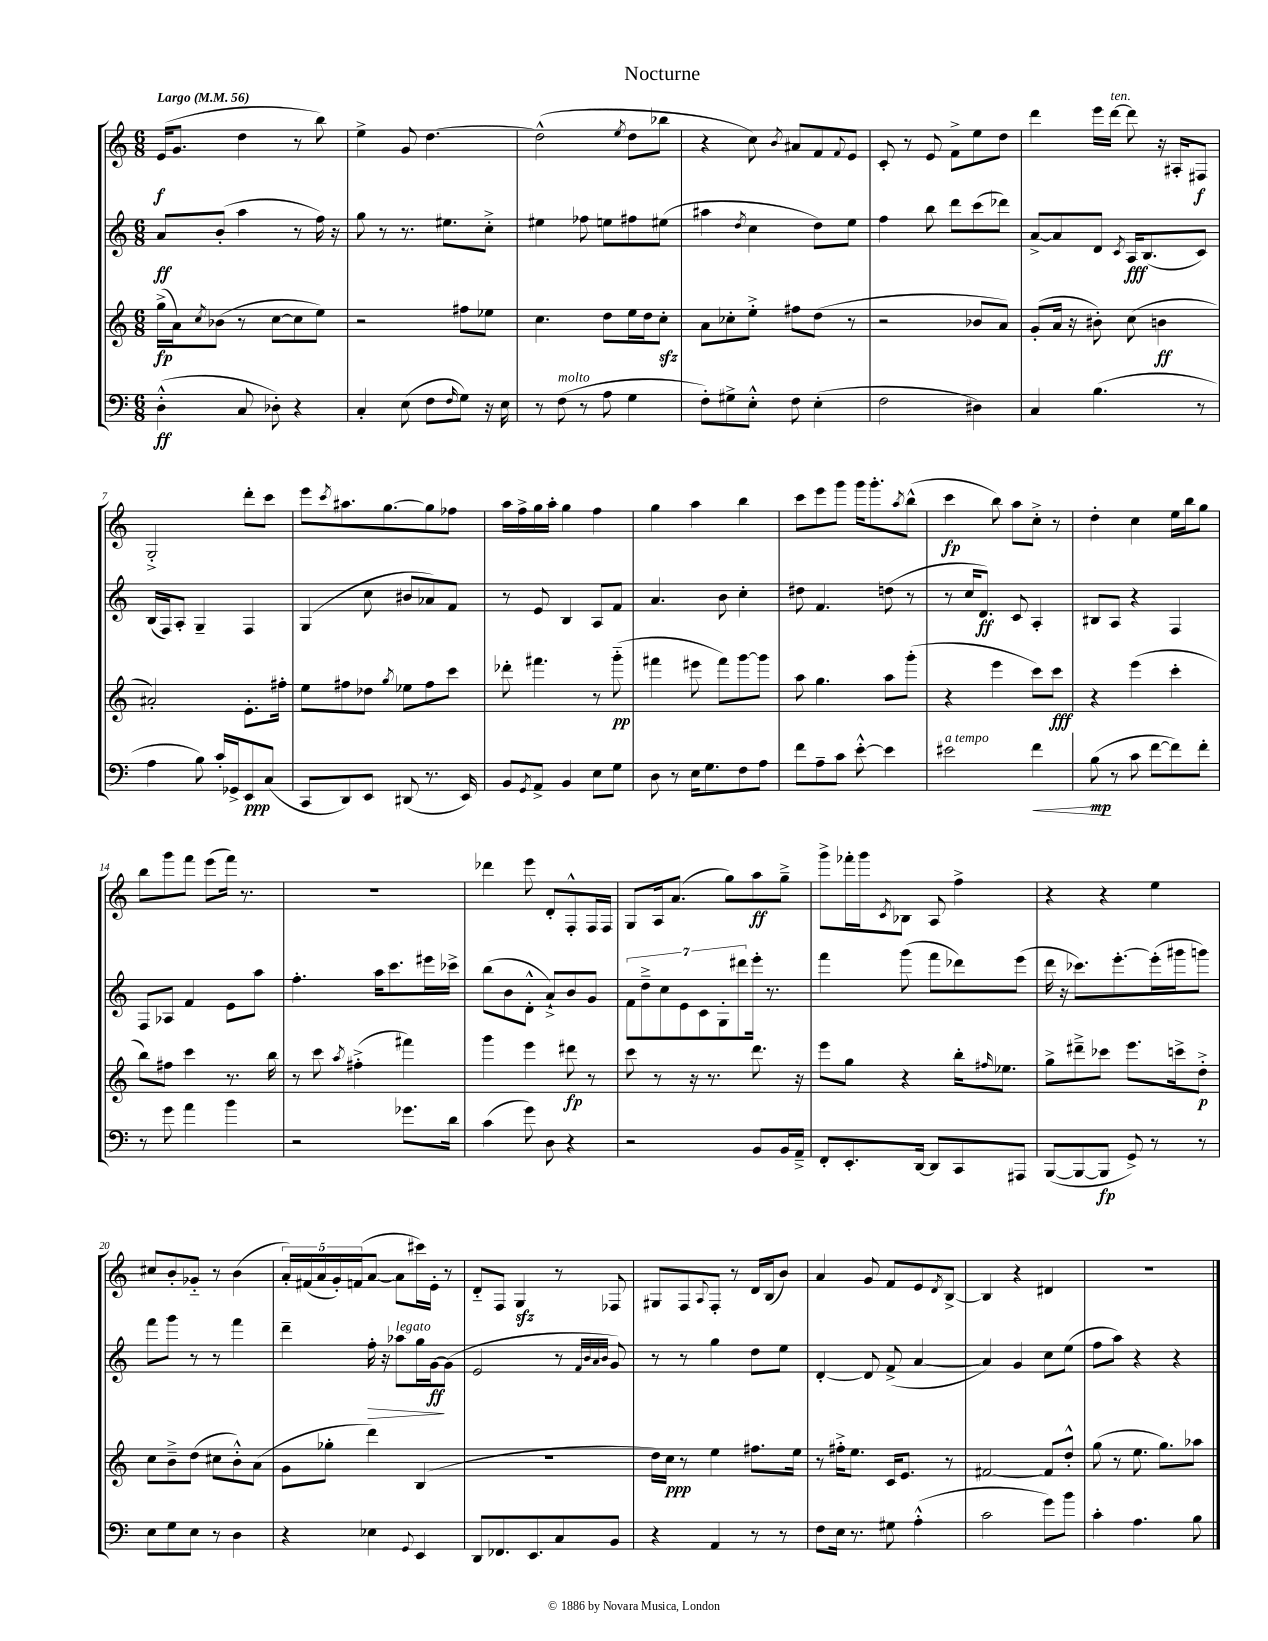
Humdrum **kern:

**kern	**dynam	**kern	**dynam	**kern	**dynam	**kern	**dynam
*part4	*part4	*part3	*part3	*part2	*part2	*part1	*part1
*staff4	*staff4	*staff3	*staff3	*staff2	*staff2	*staff1	*staff1
*clefF4	*	*clefG2	*	*clefG2	*	*clefG2	*
*k[]	*	*k[]	*	*k[]	*	*k[]	*
*M6/8	*	*M6/8	*	*M6/8	*	*M6/8	*
*MM56	*	*MM56	*	*MM56	*	*MM56	*
=1	=1	=1	=1	=1	=1	=1	=1
!	!	!	!	!	!	!LO:TX:a:B:t=Largo	!
(4D'^^\	ff	(16gg^\LL	fp	8a/L	ff	(16e/KL	f
.	.	16a\J)	.	.	.	8.g/J	.
.	.	8qcc/	.	.	.	.	.
.	.	(8b-X\J	.	(8b'/J	.	.	.
8C/	.	8r	.	4aa\	.	4dd\	.
8D-X'\)	.	[8cc\L	.	.	.	.	.
4r	.	8cc\]	.	8r	.	8r	.
.	.	8ee\J)	.	16ff\)	.	8bb\)	.
.	.	.	.	16r	.	.	.
=2	=2	=2	=2	=2	=2	=2	=2
4C'/	.	2r	.	8gg\	.	4ee^\	.
.	.	.	.	8r	.	.	.
(8E\	.	.	.	8.r	.	8g/	.
8F\L	.	.	.	.	.	[4.dd\	.
.	.	.	.	8.ee#X\L	.	.	.
16qqF/	.	.	.	.	.	.	.
8G\J)	.	8ff#X\L	.	.	.	.	.
16r	.	8ee-X\J	.	8cc'^\J	.	.	.
16E\	.	.	.	.	.	.	.
=3	=3	=3	=3	=3	=3	=3	=3
8r	.	4.cc\	.	4ee#X\	.	(2dd^^\]	.
!LO:TX:a:i:t=molto	!	!	!	!	!	!	!
(8F\	.	.	.	.	.	.	.
8r	.	.	.	8ff-X\	.	.	.
8A\	.	8dd\L	.	8een\L	.	.	.
.	.	.	.	.	.	8qee/	.
4G\	.	16ee\L	.	8ff#X\	.	8dd\L	.
.	.	16dd\J	.	.	.	.	.
.	.	8cczz'\J	.	(8ee#X\J	.	8bb-X\J	.
=4	=4	=4	=4	=4	=4	=4	=4
8F'\L)	.	8a\L	.	4aa#X\	.	4r	.
8G#X^\	.	8cc-X'\	.	.	.	.	.
.	.	.	.	8qdd/	.	.	.
8E'^^\J	.	8ee'^\J	.	4cc\	.	8cc\)	.
.	.	.	.	.	.	8qb/	.
8F\	.	8ff#X\L	.	.	.	8a#X/L	.
(4E'\	.	(8dd\J	.	8dd\L)	.	8f/	.
.	.	.	.	.	.	8qqf/	.
.	.	8r	.	8ee\J	.	8e/J	.
=5	=5	=5	=5	=5	=5	=5	=5
2F\	.	2r	.	4ff\	.	8c'/	.
.	.	.	.	.	.	8r	.
.	.	.	.	8bb\	.	8e/	.
.	.	.	.	8ddd\L	.	8f^\L	.
4D#X\)	.	8b-X/L	.	(8ccc\	.	8ee\	.
.	.	8a/J)	.	8ddd-X\J)	.	8dd\J	.
=6	=6	=6	=6	=6	=6	=6	=6
4C/	.	(8g'/L	.	[8a^/L	.	4ddd\	.
.	.	16a/Jk	.	8a/]	.	.	.
.	.	16r	.	.	.	.	.
(4.B\	.	8b#X'\)	.	8d/J	.	16eee\LL	.
!	!	!	!	!	!	!LO:TX:a:i:t=ten.	!
.	.	.	.	.	.	[16ddd\JJ	.
.	.	.	.	8qc/	.	.	.
.	.	(8cc\	.	16A/KL	fff	8ddd\]	.
.	.	.	.	(8.B/	.	.	.
.	.	4bn\	ff	.	.	16r	.
.	.	.	.	.	.	16A#X'/KL	.
8r	.	.	.	8c/J)	.	8F#X/J	f
!!LO:LB:g=z
=7	=7	=7	=7	=7	=7	=7	=7
4A\	.	2a#X'/)	.	(16B/LL	.	2G'^/	.
.	.	.	.	16F/J)	.	.	.
.	.	.	.	8A'/J	.	.	.
8B\)	.	.	.	4G~/	.	.	.
16c'/LL	.	.	.	.	.	.	.
16GG-X^/J	.	.	.	.	.	.	.
8EE/	ppp	8.e'\L	.	4F/	.	8ddd'\L	.
(8C/J	.	.	.	.	.	8ccc\J	.
.	.	16ff#X'\Jk	.	.	.	.	.
=8	=8	=8	=8	=8	=8	=8	=8
8CC/L	.	8ee\L	.	(4G/	.	8eee\L	.
.	.	.	.	.	.	8qccc/	.
8DD/)	.	8ff#X\	.	.	.	8.aa#X\	.
8EE/J	.	8dd-X\J	.	8cc\	.	.	.
.	.	.	.	.	.	[8.gg\	.
.	.	8qgg/	.	.	.	.	.
(8DD#X/	.	8ee-X\L	.	8b#X/L	.	.	.
8.r	.	8ff#\	.	8a-X/)	.	8gg\]	.
.	.	8ccc\J	.	8f/J	.	8ff-X\J	.
16EE/)	.	.	.	.	.	.	.
=9	=9	=9	=9	=9	=9	=9	=9
8BB/L	.	8ddd-X'\	.	8r	.	16aa\LL	.
.	.	.	.	.	.	16ff^\	.
8qGG/	.	.	.	.	.	.	.
8AA^/J	.	4.fff#X\	.	8e/	.	16gg\	.
.	.	.	.	.	.	16aa'\JJ	.
4BB/	.	.	.	4B/	.	4gg\	.
8E\L	.	8r	.	8A/L	.	4ff\	.
8G\J	.	(8ggg\	pp	8f/J	.	.	.
=10	=10	=10	=10	=10	=10	=10	=10
8D\	.	4fff#X\	.	4.a/	.	4gg\	.
8r	.	.	.	.	.	.	.
16E\KL	.	8eee#X\	.	.	.	4aa\	.
8.G\	.	.	.	.	.	.	.
.	.	8fff#\L)	.	8b\	.	.	.
8F\	.	[8ggg\	.	4cc'\	.	4bb\	.
8A\J	.	8ggg\J]	.	.	.	.	.
=11	=11	=11	=11	=11	=11	=11	=11
8f\L	.	8aa\	.	8dd#X\	.	8ccc\L	.
8A~\	.	4.gg\	.	4.f/	.	8eee\	.
8c\J	.	.	.	.	.	8ggg\J	.
[8e'^^\	.	.	.	.	.	16ggg\KL	.
.	.	.	.	.	.	8.ggg'\	.
4e\]	.	8aa\L	.	(8ddn\	.	.	.
.	.	.	.	.	.	8qaa/	.
.	.	(8ggg'\J	.	8r	.	(8bb^^\J	.
=12	=12	=12	=12	=12	=12	=12	=12
!LO:TX:a:i:t=a tempo	!	!	!	!	!	!	!
2e#X\	.	4r	.	8r	.	4ccc\	fp
.	.	.	.	16cc/KL	.	.	.
.	.	.	.	8.d/J)	ff	.	.
.	.	4eee\	.	.	.	8bb\)	.
.	.	.	.	8c/	.	8aa\L	.
!	!LO:HP:b	!	!	!	!	!	!
4f\	<	8ccc\L)	.	4A'/	.	8cc'^\J	.
.	.	8ccc\J	fff	.	.	8r	.
=13	=13	=13	=13	=13	=13	=13	=13
(8B\	mp	4r	.	8B#X/L	.	4dd'\	.
8r	[	.	.	8A/J	.	.	.
8c\	.	(4eee\	.	4r	.	4cc\	.
[8f\L	.	.	.	.	.	.	.
8f\])	.	4ccc'\	.	4F/	.	16ee\LL	.
.	.	.	.	.	.	16bb\J	.
8f'\J	.	.	.	.	.	8gg\J	.
!!LO:LB:g=z
=14	=14	=14	=14	=14	=14	=14	=14
8r	.	8bb\L)	.	8F/L	.	8bb\L	.
8g\	.	8ff#X\J	.	8A-X/J	.	8ggg\	.
4a\	.	4ccc\	.	4f/	.	8fff\J	.
.	.	.	.	.	.	(8eee\L	.
4b\	.	8.r	.	8e\L	.	16fff\Jk)	.
.	.	.	.	.	.	8.r	.
.	.	.	.	8aa\J	.	.	.
.	.	16bb\	.	.	.	.	.
=15	=15	=15	=15	=15	=15	=15	=15
2r	.	8r	.	4.ff'\	.	2.r	.
.	.	8ccc\	.	.	.	.	.
.	.	8qaa/	.	.	.	.	.
.	.	(4ff#X'^\	.	.	.	.	.
.	.	.	.	16aa\KL	.	.	.
.	.	.	.	8.ccc\	.	.	.
8.g-X\L	.	4fff#X\)	.	.	.	.	.
.	.	.	.	16eee#X\L	.	.	.
16d\Jk	.	.	.	16ccc-X^\JJ	.	.	.
=16	=16	=16	=16	=16	=16	=16	=16
(4c\	.	4ggg\	.	(8bb\L	.	4ddd-X\	.
.	.	.	.	8b\	.	.	.
8g\)	.	4eee\	.	8d'^^\J	.	8eee\	.
8D\	.	.	.	8a`^/L)	.	8d'/L	.
4r	.	8ddd#X\	fp	8b/	.	8F'^^/	.
.	.	8r	.	8g/J	.	16F/L	.
.	.	.	.	.	.	16F/JJ	.
=17	=17	=17	=17	=17	=17	=17	=17
2r	.	8ccc\	.	14f\L	.	8G/L	.
.	.	.	.	14dd~^\	.	.	.
.	.	8r	.	.	.	16A/k	.
.	.	.	.	14cc\	.	.	.
.	.	.	.	.	.	(8.a/J	.
.	.	.	.	14e\	.	.	.
.	.	16r	.	.	.	.	.
.	.	.	.	14c\	.	.	.
.	.	8.r	.	.	.	.	.
.	.	.	.	14G'\	.	.	.
.	.	.	.	.	.	8gg\L)	.
.	.	.	.	14ddd#X\	.	.	.
8BB/L	.	8.ddd\	.	16eee'\Jk	.	8aa\	ff
.	.	.	.	8.r	.	.	.
16BB/L	.	.	.	.	.	8gg~^\J	.
16AA~^/JJ	.	16r	.	.	.	.	.
=18	=18	=18	=18	=18	=18	=18	=18
8FF'/L	.	8eee\L	.	4fff\	.	8ggg^\L	.
8.EE'/	.	8gg\J	.	.	.	16fff-X'\L	.
.	.	.	.	.	.	16ggg\J	.
.	.	.	.	.	.	8qc/	.
.	.	4r	.	(8ggg\	.	8B-X\J	.
[16DD/Jk	.	.	.	.	.	.	.
8DD/L]	.	.	.	8fff\L	.	8A/	.
8CC/	.	16bb'\KL	.	8ddd-X\)	.	4ff^\	.
.	.	16qqff#X/	.	.	.	.	.
.	.	8.ee-X\J	.	.	.	.	.
8AAA#X/J	.	.	.	(8eee\J	.	.	.
=19	=19	=19	=19	=19	=19	=19	=19
([8BBB/L	.	8gg^\L	.	16ddd\	.	4r	.
.	.	.	.	16r	.	.	.
8BBB/_	.	8ddd#X~^\	.	8.ccc-X\L)	.	.	.
8BBB/J]	fp	8ccc-X\J	.	.	.	4r	.
.	.	.	.	[8.eee'\	.	.	.
8GG^/)	.	8.eee\L	.	.	.	.	.
8r	.	.	.	(16eee'\L]	.	4ee\	.
.	.	16cccn^\k	.	16ggg#X\J	.	.	.
8r	.	8dd'^\J	p	8gggn\J)	.	.	.
!!LO:LB:g=z
=20	=20	=20	=20	=20	=20	=20	=20
8E\L	.	8cc\L	.	8fff\L	.	8cc#X/L	.
8G\	.	8b~^\	.	8ggg\J	.	8b'/	.
8E\J	.	(8dd\J	.	8r	.	8g-X/J	.
8r	.	8cc#X\L	.	8r	.	8r	.
4D\	.	8b'^^\)	.	4fff\	.	(4b\	.
.	.	(8a\J	.	.	.	.	.
=21	=21	=21	=21	=21	=21	=21	=21
4r	.	8g\L	.	4ddd~\	.	20a'/LL)	.
.	.	.	.	.	.	(20f#X/	.
.	.	.	.	.	.	20a/	.
.	.	8gg-X'\J	.	.	.	.	.
.	.	.	.	.	.	20g'/)	.
.	.	.	.	.	.	(20fn/J	.
!	!	!	!	!	!LO:HP:b	!	!
4E-X\	.	4ddd\)	.	16ff'\	>	[8a/J	.
.	.	.	.	16r	.	.	.
!	!	!	!	!LO:TX:a:i:t=legato	!	!	!
.	.	.	.	8aa-X\L	.	8a\L]	.
8qqGG/	.	.	.	.	.	.	.
4EE/	.	(4B/	.	16gg\L	.	16ccc#X\L)	.
.	.	.	.	[16g\J	ff	16e'\JJ	.
.	.	.	.	(8g\J]	]	8r	.
=22	=22	=22	=22	=22	=22	=22	=22
8DD/L	.	2.r	.	2e/	.	8d/L	.
8.FF-X/	.	.	.	.	.	8F/J	.
.	.	.	.	.	.	4Gzz/	.
8.EE/	.	.	.	.	.	.	.
8C/	.	.	.	8r	.	8r	.
.	.	.	.	32qqf/LLL	.	.	.
.	.	.	.	32qqb/	.	.	.
.	.	.	.	32qqa/	.	.	.
.	.	.	.	32qqb/JJJ	.	.	.
8BB/J	.	.	.	8g/)	.	8F-X/	.
=23	=23	=23	=23	=23	=23	=23	=23
4r	.	16dd\LL)	.	8r	.	8G#X/L	.
.	.	16cc\JJ	ppp	.	.	.	.
.	.	8r	.	8r	.	8F/	.
.	.	.	.	.	.	8qqA/	.
4AA/	.	4ee\	.	4gg\	.	8F'/J	.
.	.	.	.	.	.	8r	.
8r	.	8.ff#X\L	.	8dd\L	.	16d/LL	.
.	.	.	.	.	.	(16B/J	.
8r	.	.	.	8ee\J	.	8b/J)	.
.	.	16ee\Jk	.	.	.	.	.
=24	=24	=24	=24	=24	=24	=24	=24
8F\L	.	8r	.	[4d'/	.	4a/	.
16E\Jk	.	16ff#X'^\KL	.	.	.	.	.
8.r	.	8.ee\J	.	.	.	.	.
.	.	.	.	8d/]	.	8g/	.
8G#X\	.	16c/KL	.	(8f^/	.	8f/L	.
.	.	8.e/J	.	.	.	.	.
(4A'^^\	.	.	.	[4a/	.	8e/	.
.	.	.	.	.	.	8qd/	.
.	.	8r	.	.	.	[8B^/J	.
=25	=25	=25	=25	=25	=25	=25	=25
2c\	.	[2f#X/	.	4a/])	.	4B/]	.
.	.	.	.	4g/	.	4r	.
8g\L)	.	8f#/L]	.	8cc\L	.	4d#X/	.
8b\J	.	8dd'^^/J	.	(8ee\J	.	.	.
=26	=26	=26	=26	=26	=26	=26	=26
4c'\	.	(8gg\	.	8ff\L	.	2.r	.
.	.	8r	.	8aa\J)	.	.	.
4.A\	.	8.ee\	.	4r	.	.	.
.	.	8.gg\L)	.	.	.	.	.
.	.	.	.	4r	.	.	.
8B\	.	8aa-X\J	.	.	.	.	.
==	==	==	==	==	==	==	==
*-	*-	*-	*-	*-	*-	*-	*-
